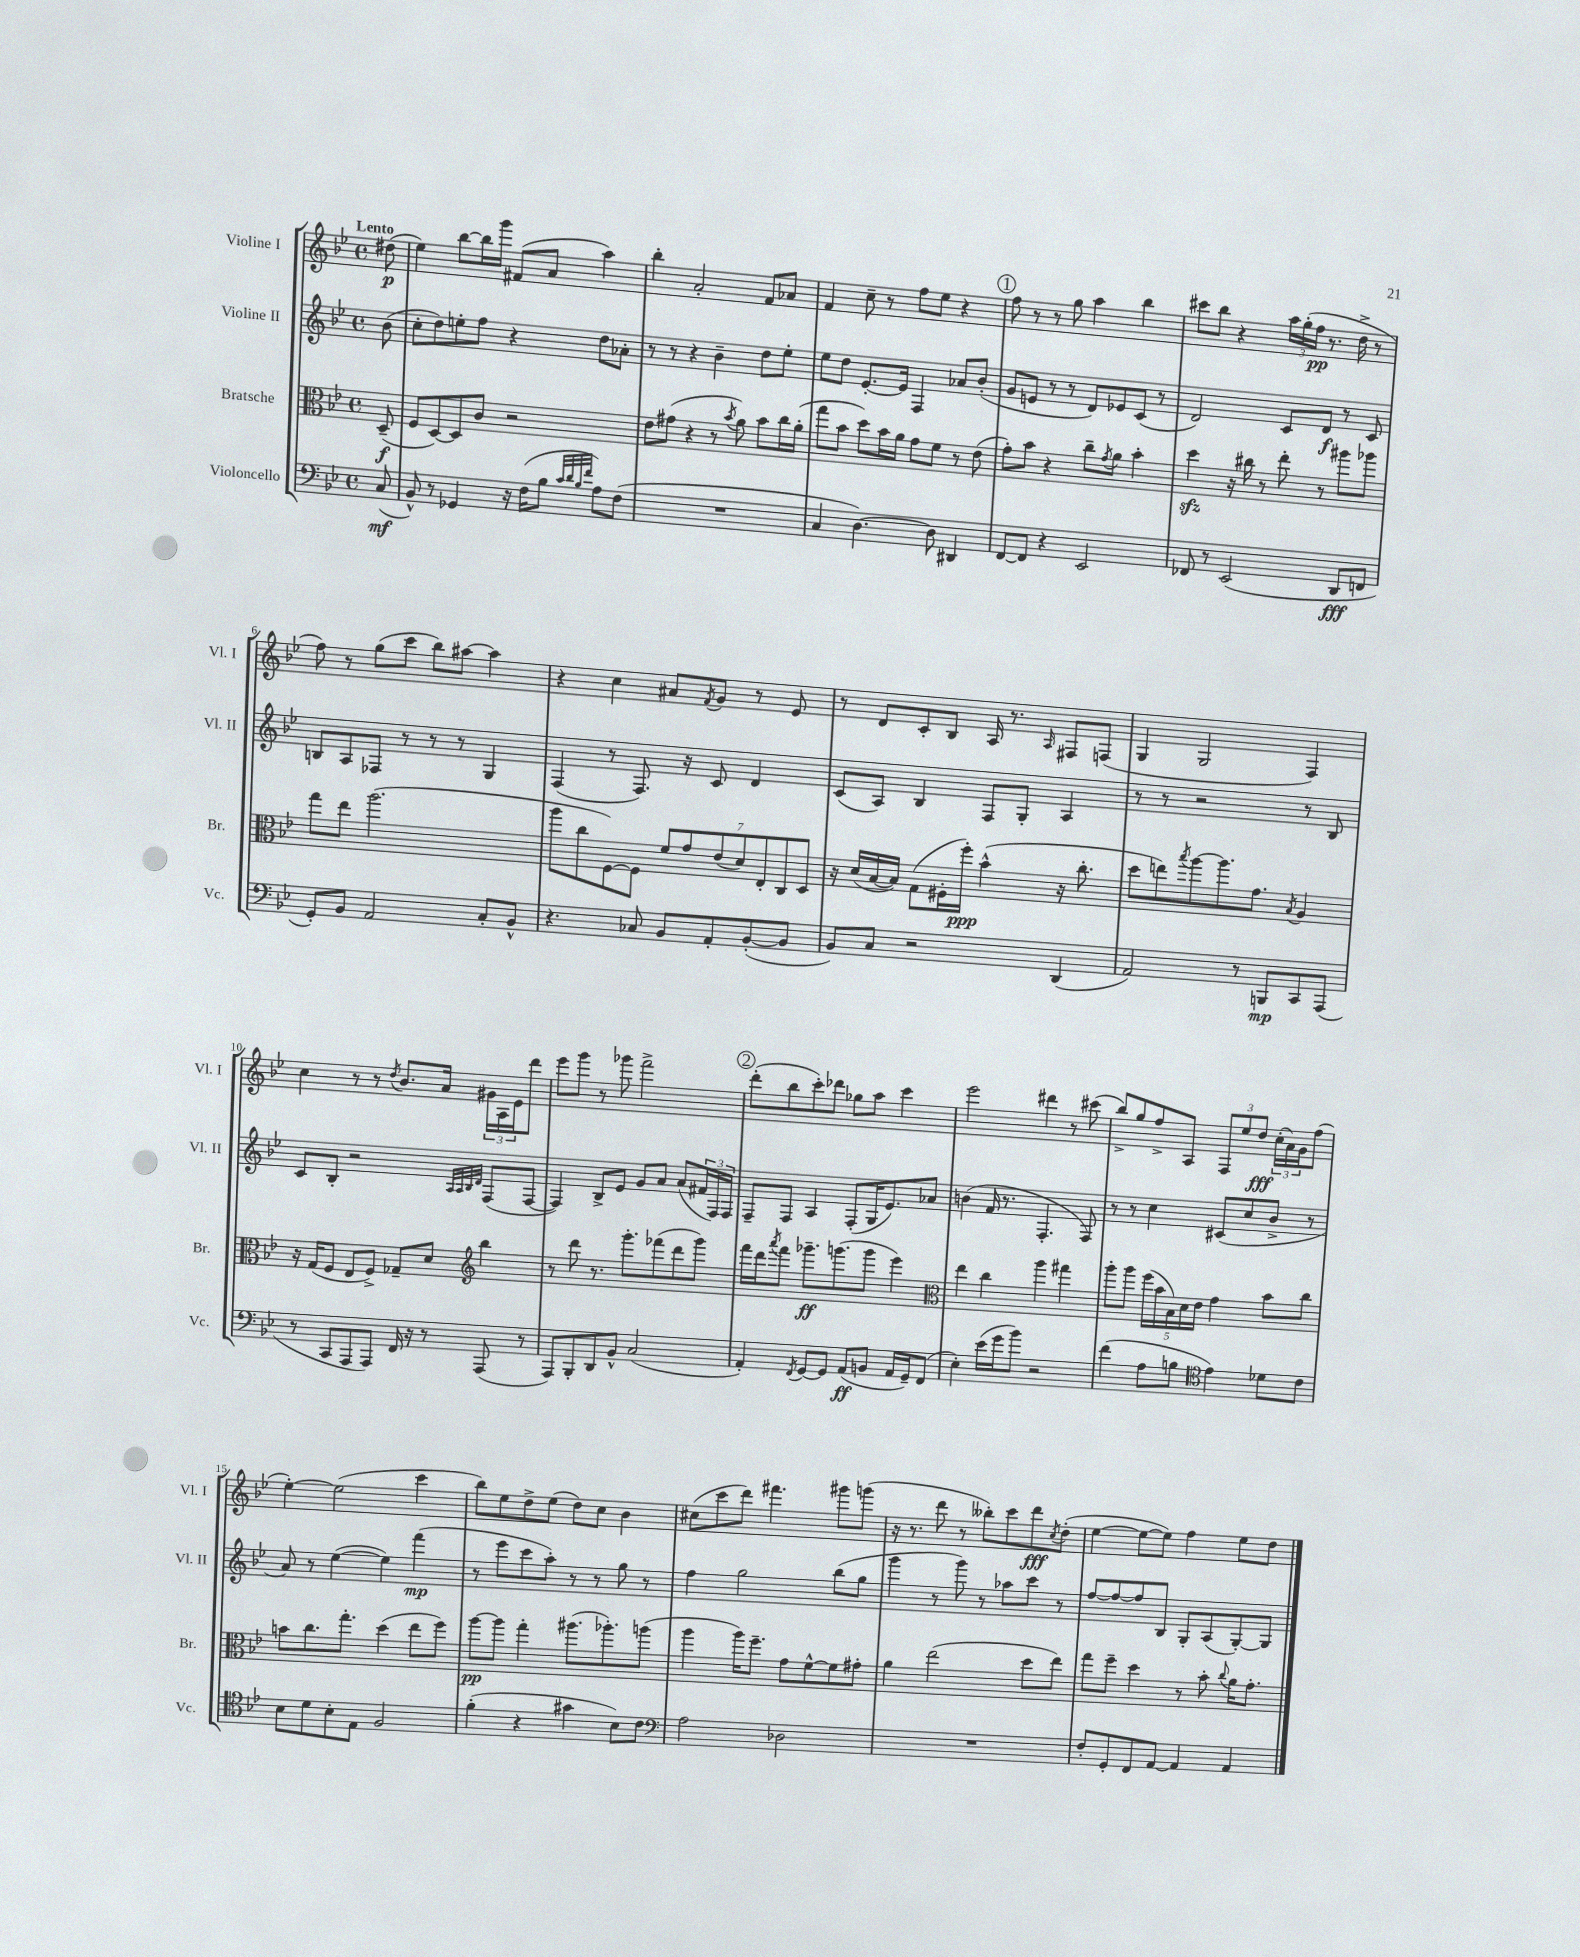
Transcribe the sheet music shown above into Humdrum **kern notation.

**kern	**kern	**kern	**kern
*staff4	*staff3	*staff2	*staff1
*clefF4	*clefC3	*clefG2	*clefG2
*k[b-e-]	*k[b-e-]	*k[b-e-]	*k[b-e-]
*M4/4	*M4/4	*M4/4	*M4/4
*met(c)	*met(c)	*met(c)	*met(c)
(8C	(8D~	(8b-	(8dd#
=	=	=	=
8BB-^^)	8F	8cc'	4ee-)
8r	[8D)	8dd)	.
4GG-	8D]	8ee'	[8bb-
.	8c	8ff	16bb-]
.	.	.	16ggg
16r	2r	4r	(8f#
(16F	.	.	.
8B-	.	.	8a
32qqc	.	.	.
32qqd	.	.	.
32qqB-	.	.	.
32qqf	.	.	.
8A)	.	8dd	4aa)
(8F	.	8a-'	.
=	=	=	=
1r	8e-	8r	4bb-'
.	(8g#	8r	.
.	4r	4r	2a'
.	8r	4b-~	.
.	8qb-	.	.
.	8a)	.	.
.	8b-	8dd	8f
.	16cc	8ee-'	8a-
.	(16a'	.	.
=	=	=	=
4C	8gg	8ee-	4f
.	8b-	8dd	.
[4.D)	8dd)	[8.e-'	8cc~
.	16b-	.	8r
.	16a	16e-]	.
.	8g	4F	8ff
8D]	8f	.	8ee-
4DD#	8r	8a-	4r
.	(8e-	(8b-'	.
=	=	=	=
[8FF	8g')	8g	8ff
8FF]	8b-	8e	8r
4r	4r	8r	8r
.	.	8r	8gg
2EE-	8cc~	8d)	4aa
.	8qg	.	.
.	8a	8e-	.
.	4b-'	(8c	4bb-
.	.	8r	.
=	=	=	=
8FF-	4dd	2d)	8ccc#
8r	.	.	8bb-
(2EE-	16r	.	4r
.	16cc#	.	.
.	8r	.	.
.	8ee-'	8c	24aa
.	.	.	(24gg'
.	.	.	24ff
.	8r	8d	8.r
8DD	8aa#	8r	.
.	.	.	16dd^
8FF	8aa-	8c	8r
=	=	=	=
8GG')	8gg	8B	8ff)
8BB-	8ee-	8A	8r
2AA	(2.aa	8F-	(8gg
.	.	8r	8ccc
.	.	8r	8bb-)
.	.	8r	[8aa#
8C'	.	4G	4aa#]
8BB-^^	.	.	.
=	=	=	=
4.r	8aa	(4F	4r
.	8cc	.	.
.	[8F)	8r	4cc
8C-	8F]	8.F)	.
8BB-	14f	.	8a#
.	.	16r	.
.	14g	.	.
.	.	.	8qf
8AA'	.	8c	8g
.	(14e-	.	.
.	14d)	.	.
([8BB-'	.	4d	8r
.	14E-'	.	.
.	14C	.	.
8BB-]	.	.	8e-
.	14D	.	.
=	=	=	=
8BB-)	16r	(8c	8r
.	(16d	.	.
8C	[16B-	8A)	8d
.	16B-])	.	.
2r	(8G	4B-	8c'
.	16F#'	.	8B-
.	16ff')	.	.
.	(4b-^^	8F	16A
.	.	.	8.r
.	.	8G'	.
.	.	.	16qqA
(4DD	16r	4A	8F#
.	8.cc'	.	.
.	.	.	(8F
=	=	=	=
2AA)	8dd	8r	4G
.	8ee)	8r	.
.	8qbb-	.	.
.	[8aa	2r	2G
.	8.aa]	.	.
8r	.	.	.
.	8.g	.	.
8BBB	.	.	.
.	8qB-	.	.
8CC	4A	8r	4F)
(8AAA	.	8B-	.
=	=	=	=
8r	16r	8c	4cc
.	(16G	.	.
8CC	8F	8B-'	.
8AAA	8E-	2r	8r
8AAA)	8F^)	.	8r
.	.	.	8qdd
16FF	8G-~	.	8.b-
16r	.	.	.
8r	8d	.	.
.	.	.	16a
*	*clefG2	*	*
.	.	32qqA	.
.	.	32qqA	.
.	.	32qqB-	.
.	.	32qqd	.
(8AAA	4bb-	(8F	24g#
.	.	.	24A
.	.	.	24e-
8r	.	[8F	8ddd
=	=	=	=
8AAA)	8r	4F])	8eee-
8BBB-'	8ddd	.	8ggg
8DD	8.r	8B-^	8r
8BB-^^	.	8e-	8ggg-
.	8.ggg'	.	.
(2C	.	8g	2fff^
.	(8fff-	8a	.
.	8ddd	(8a	.
.	8ggg)	24f#	.
.	.	24F)	.
.	.	24F	.
=	=	=	=
4AA')	16fff	8F~	(8ddd'
.	16ddd	.	.
.	8qaaa	.	.
.	8fff	8F	8bb-
8qFF	.	.	.
[8GG	8.ggg-~	4A	8ccc')
8GG]	.	.	8ddd-
.	(8.ggg	.	.
(8AA	.	(8F'	8gg-
8BB	8ggg	16G	8aa
.	.	8.e-)	.
16AA	4eee-)	.	4ccc
16GG~)	.	.	.
(8FF	.	8a-	.
=	=	=	=
*	*clefC3	*	*
4E-')	4ee-	(4b	2eee-
(16e-	4cc	16f	.
16g	.	8.r	.
8b-)	.	.	.
2r	4aa	4.F'	4ddd#
.	4gg#	.	8r
.	.	8F)	(8ccc#
=	=	=	=
(4f	8aa'	8r	8bb-^)
.	8aa	8r	8gg
8A	(20ff	4cc	8ff^
.	20b-	.	.
.	20B-)	.	.
8B	.	.	8A
.	20d	.	.
.	20e-	.	.
*clefC4	*	*	*
4e-)	4g	(8c#	12F
.	.	.	12ee-
.	.	8cc	.
.	.	.	12dd
8d-	8b-	8b-^	(24cc'
.	.	.	24a)
.	.	.	24g
8c	8cc	8r	(8ff
=	=	=	=
8B-	8b	8a)	[4ee-')
8d	8.cc	8r	.
8B-'	.	([4ee-	(2ee-]
.	8.gg'	.	.
8E-	.	.	.
2F	(4dd	4ee-])	.
.	8ee-	(4fff	4ccc
.	8ff)	.	.
=	=	=	=
(4f'	[8aa	8r	8bb-)
.	8aa]	8eee-	8ee-
4r	4gg'	8ccc	8dd^
.	.	8aa')	(8ee-
4g#	(8.aa#	8r	8dd)
.	.	8r	8cc
.	8.aa-')	.	.
8B-)	.	8gg	4b-
8c	(8aa	8r	.
=	=	=	=
*clefF4	*	*	*
2A	4aa	4ff	(8cc#
.	.	.	8ccc
.	16aa)	2gg	8ddd)
.	8.ff~	.	.
.	.	.	4.fff#
2D-	8g	.	.
.	[8f^^	.	.
.	8f]	(8bb-	8ggg#
.	8g#'	8gg	(8ggg
=	=	=	=
1r	4a	4ggg	16r
.	.	.	8.r
.	(2ee-	8r	8ddd
.	.	8ggg)	8r
.	.	8r	8bb--')
.	.	8aa-	8ccc
.	8dd	8ccc	8ddd
.	.	.	8qcc
.	8ee-)	8r	(8dd'
=	=	=	=
8F'	8gg	[8ff	[4ee-
8GG'	8ff~	8ff_	.
8FF	4dd	8ff]	8ee-_
[8AA	.	8B-	8ee-])
4AA]	8r	8G'	4ff
.	8b-'	(8A	.
.	8qqcc	.	.
4AA	16a	[8G')	8ee-
.	8.g'	.	.
.	.	8G]	8dd
==	==	==	==
*-	*-	*-	*-
